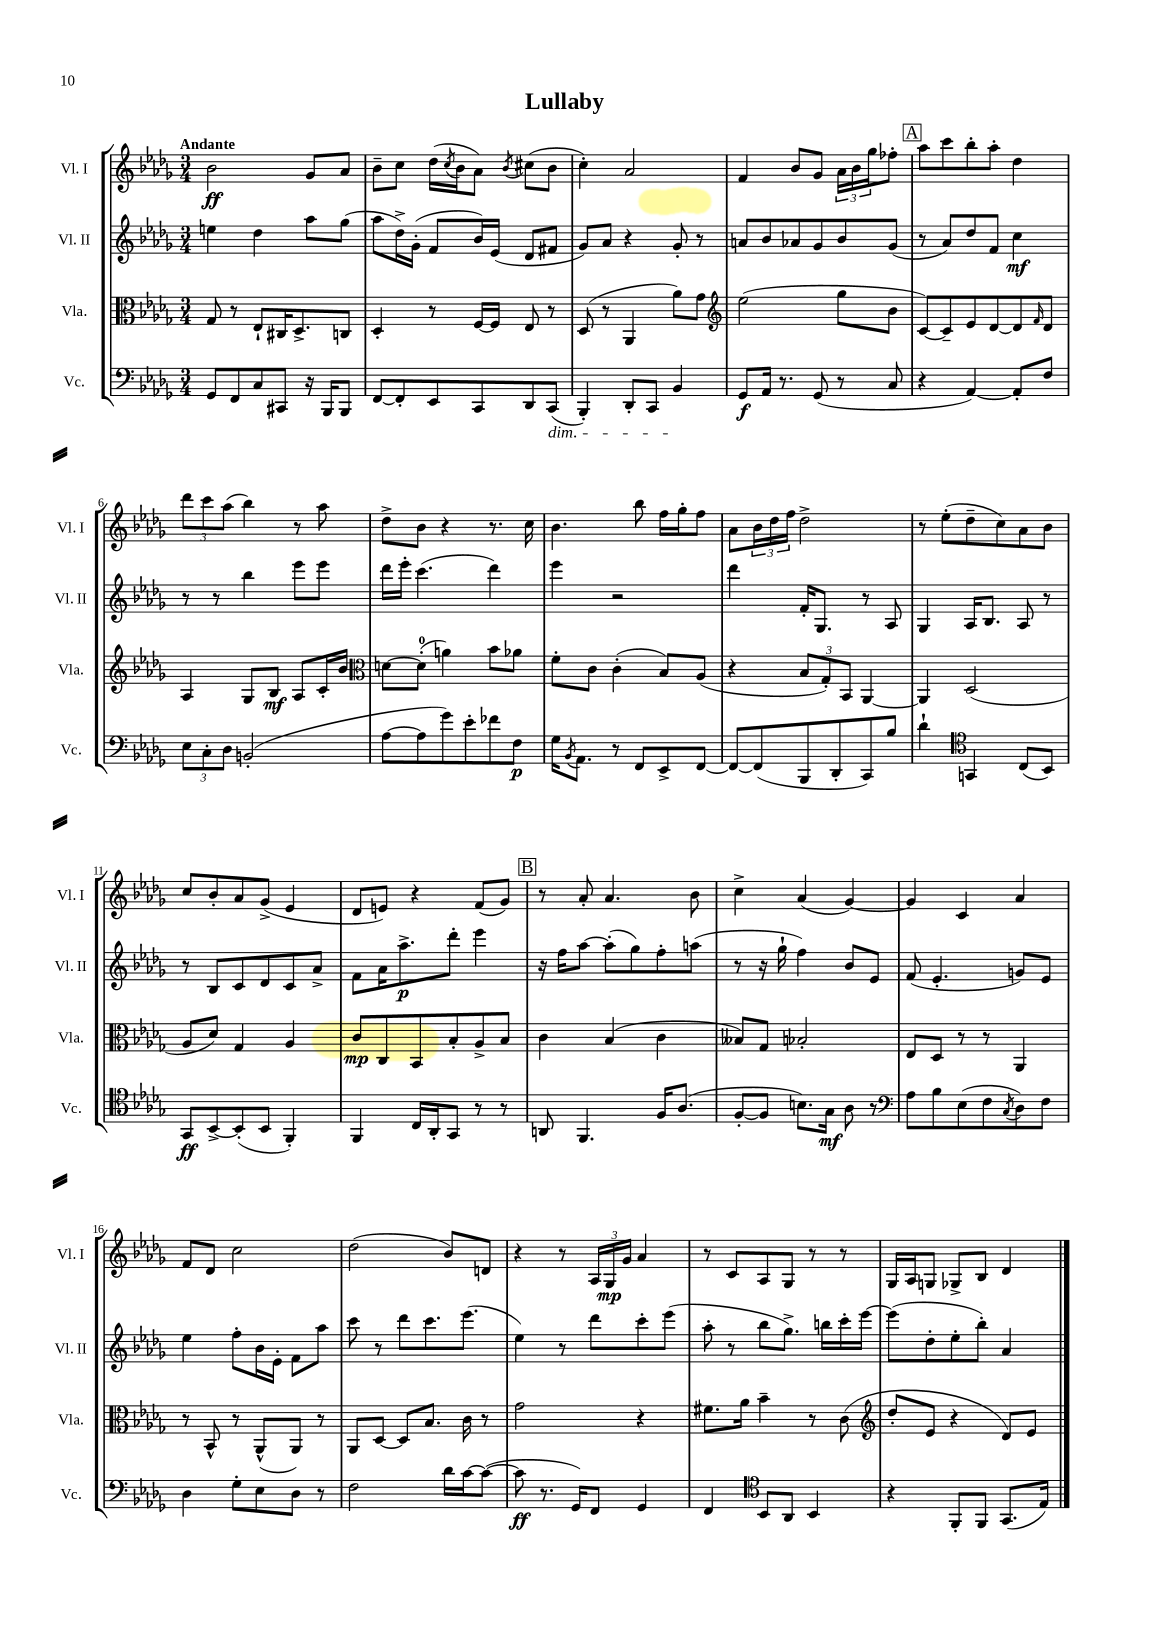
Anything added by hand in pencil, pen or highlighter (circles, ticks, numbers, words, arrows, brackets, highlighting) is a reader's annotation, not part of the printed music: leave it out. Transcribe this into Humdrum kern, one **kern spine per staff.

**kern	**kern	**kern	**kern
*staff4	*staff3	*staff2	*staff1
*clefF4	*clefC3	*clefG2	*clefG2
*k[b-e-a-d-g-]	*k[b-e-a-d-g-]	*k[b-e-a-d-g-]	*k[b-e-a-d-g-]
*M3/4	*M3/4	*M3/4	*M3/4
8GG-/L	8G-/	4ee\	2b-\
8FF/	8r	.	.
8C/	8E-`/L	4dd-\	.
8CC#/J	16C#/K	.	.
.	8.D-^/	.	.
16r	.	8aa-\L	8g-/L
16BBB-/LK	.	.	.
8BBB-/J	8C/J	(8gg-\J	8a-/J
=	=	=	=
[8FF/L	4D-'/	8aa-\L	8b-~\L
8FF'/]	.	16dd-^\L)	8cc\J
.	.	(16g-'\JJ	.
8EE-/	8r	8f/L	(16dd-\LL
.	.	.	8qcc/
.	.	.	16b-\J
8CC/	[16F/LL	16b-/L)	8a-\J)
.	16F/]JJ	(16e-/JJ	.
.	.	.	8qb-/
8DD-/	8E-/	8d-/L	(8cc#\L
(8CC/J	8r	8f#/J	8b-\J
=	=	=	=
4BBB-'/)	(8D-/	8g-/L)	4cc'\)
.	8r	8a-/J	.
8DD-'/L	4AA-/	4r	2a-/
8CC/J	.	.	.
4BB-/	8a-\L)	8g-'/	.
.	8g-\J	8r	.
=	=	=	=
*	*clefG2	*	*
8GG-/L	(2ee-\	8a/L	4f/
16AA-/Jk	.	8b-/	.
8.r	.	.	.
.	.	8a-/	8b-/L
(8GG-/	.	8g-/	8g-/J
8r	8gg-\L	8b-/	24a-\LL
.	.	.	24b-\
.	.	.	24gg-\J
8C/	8b-\J	(8g-/J	8ff-'\J
=	=	=	=
4r	[8c/L)	8r	8aa-\L
.	8c~/]	8a-/L)	8ccc\
[4AA-/)	8e-/	8dd-/	8bb-'\
.	[8d-/	8f/J	8aa-'\J
8AA-'/]L	8d-/]	4cc\	4dd-\
.	16qqf/	.	.
8F/J	8d-/J	.	.
=	=	=	=
12E-\L	4A-/	8r	12ddd-\L
12C'\	.	.	12ccc\
.	.	8r	.
12D-\J	.	.	(12aa-\J
(2BB'/	8G-/L	4bb-\	4bb-\)
.	8B-/J	.	.
.	8A-/L	8eee-\L	8r
.	16c'/L	8eee-\J	8aa-\
.	16b-/JJ	.	.
=	=	=	=
*	*clefC3	*	*
[8A-\L	[8d\L	16ddd-\LL	8dd-^\L
.	.	16eee-'\JJ	.
8A-\]	(8d'\]J	(4.ccc\	8b-\J
8g-\)	4a\)	.	4r
8e-'\	.	.	.
8f-\	8b-\L	4ddd-\)	8.r
8F\J	8a-\J	.	.
.	.	.	16cc\
=	=	=	=
16G-\LK	8f'\L	4eee-\	4.b-\
8qBB-/	.	.	.
8.AA-\J	.	.	.
.	8c\J	.	.
8r	(4c'\	2r	.
8FF/L	.	.	8bb-\
8EE-^/	8B-/L)	.	16ff\LL
.	.	.	16gg-'\J
[8FF/J	(8A-/J	.	8ff\J
=	=	=	=
8FF/_L	4r	4ddd-\	8a-\L
(8FF/]	.	.	24b-\L
.	.	.	24dd-\
.	.	.	24ff\JJ
8BBB-/	12B-/L	16f'/LK	2dd-^\
.	.	8.G-/J	.
.	12G-'/)	.	.
8DD-'/	.	.	.
.	12BB-/J	.	.
8CC/)	[4AA-/	8r	.
8B-/J	.	8A-/	.
=	=	=	=
4d-`\	4AA-/]	4G-/	8r
.	.	.	(8ee-'\L
*clefC4	*	*	*
4GG/	(2D-/	16A-/LK	8dd-~\
.	.	8.B-/J	.
.	.	.	8cc\)
(8C/L	.	8A-/	8a-\
8BB-/J)	.	8r	8b-\J
=	=	=	=
8GG-/L	8A-/L	8r	8cc/L
[8BB-^/	8d-/J)	8B-/L	8b-'/
(8BB-'/]	4G-/	8c/	8a-/
8BB-/J	.	8d-/	(8g-^/J
4FF'/)	4A-/	8c/	4e-/
.	.	8a-^/J	.
=	=	=	=
4FF/	8c/L	8f\L	8d-/L
.	8C/	16a-\K	8e/J)
.	.	8.aa-^\	.
16C/LL	8BB-/	.	4r
16AA-'/J	.	.	.
8GG-/J	8B-'/	8ddd-'\J	.
8r	8A-^/	4eee-\	(8f/L
8r	8B-/J	.	8g-/J)
=	=	=	=
8AA/	4c\	16r	8r
.	.	16ff\LK	.
4.FF/	.	[8aa-\J	8a-'/
.	(4B-/	(8aa-'\]L	4.a-/
.	.	8gg-\)	.
16F/LK	4c\	8ff'\	.
(8.A-/J	.	.	.
.	.	(8aa\J	8b-\
=	=	=	=
[8F'/L	8B--/L)	8r	4cc^\
8F/]J	8G-/J	16r	.
.	.	16gg-`\	.
8.B\L)	2B-'/	4ff\)	(4a-/
16G-\Jk	.	.	.
8A-\	.	8b-/L	[4g-/)
8r	.	8e-/J	.
=	=	=	=
*clefF4	*	*	*
8A-\L	8E-/L	(8f/	4g-/]
8B-\	8D-/J	4.e-'/	.
(8E-\	8r	.	4c/
8F\	8r	.	.
8qC/	.	.	.
8D-\)	4AA-/	8g/L)	4a-/
8F\J	.	8e-/J	.
=	=	=	=
4D-\	8r	4ee-\	8f/L
.	8BB-^^/	.	8d-/J
8G-'\L	8r	8ff'\L	2cc\
8E-\	(8AA-^^/L	16b-\L	.
.	.	16e-'\JJ	.
8D-\J	8AA-/J)	8f\L	.
8r	8r	8aa-\J	.
=	=	=	=
2F\	8AA-/L	8ccc\	(2dd-\
.	[8D-/J	8r	.
.	8D-/]L	8ddd-\L	.
.	8.B-/J	8.ccc\	.
16d-\LL	.	.	8b-/L)
[16c\J	16c\	(8.eee-\J	.
(8c\_J	8r	.	8d/J
=	=	=	=
8c\]	2g-\	4ee-\)	4r
8.r	.	.	.
.	.	8r	8r
16GG-/LK)	.	.	.
8FF/J	.	8ddd-\L	24A-/LL
.	.	.	24G-/
.	.	.	24g-/JJ
4GG-/	4r	8ccc'\	4a-/
.	.	(8eee-\J	.
=	=	=	=
4FF/	8.f#\L	8aa-'\	8r
.	.	8r	8c/L
.	16a-\Jk	.	.
*clefC4	*	*	*
8BB-/L	4b-~\	8bb-\L	8A-/
8AA-/J	.	8.gg-^\J)	8G-/J
4BB-/	8r	.	8r
.	.	16bb\LL	.
.	(8c\	16ccc'\	8r
.	.	[16eee-\JJ	.
=	=	=	=
*	*clefG2	*	*
4r	8dd-'/L	(8eee-\]L	16G-/LL
.	.	.	16A-/J
.	8e-/J	8dd-'\	8G/J
8FF'/L	4r	8ee-'\	8G-^/L
8FF/J	.	8bb-'\J)	8B-/J
(8.GG-/L	8d-/L)	4a-/	4d-/
.	8e-/J	.	.
16E-/Jk)	.	.	.
==	==	==	==
*-	*-	*-	*-
